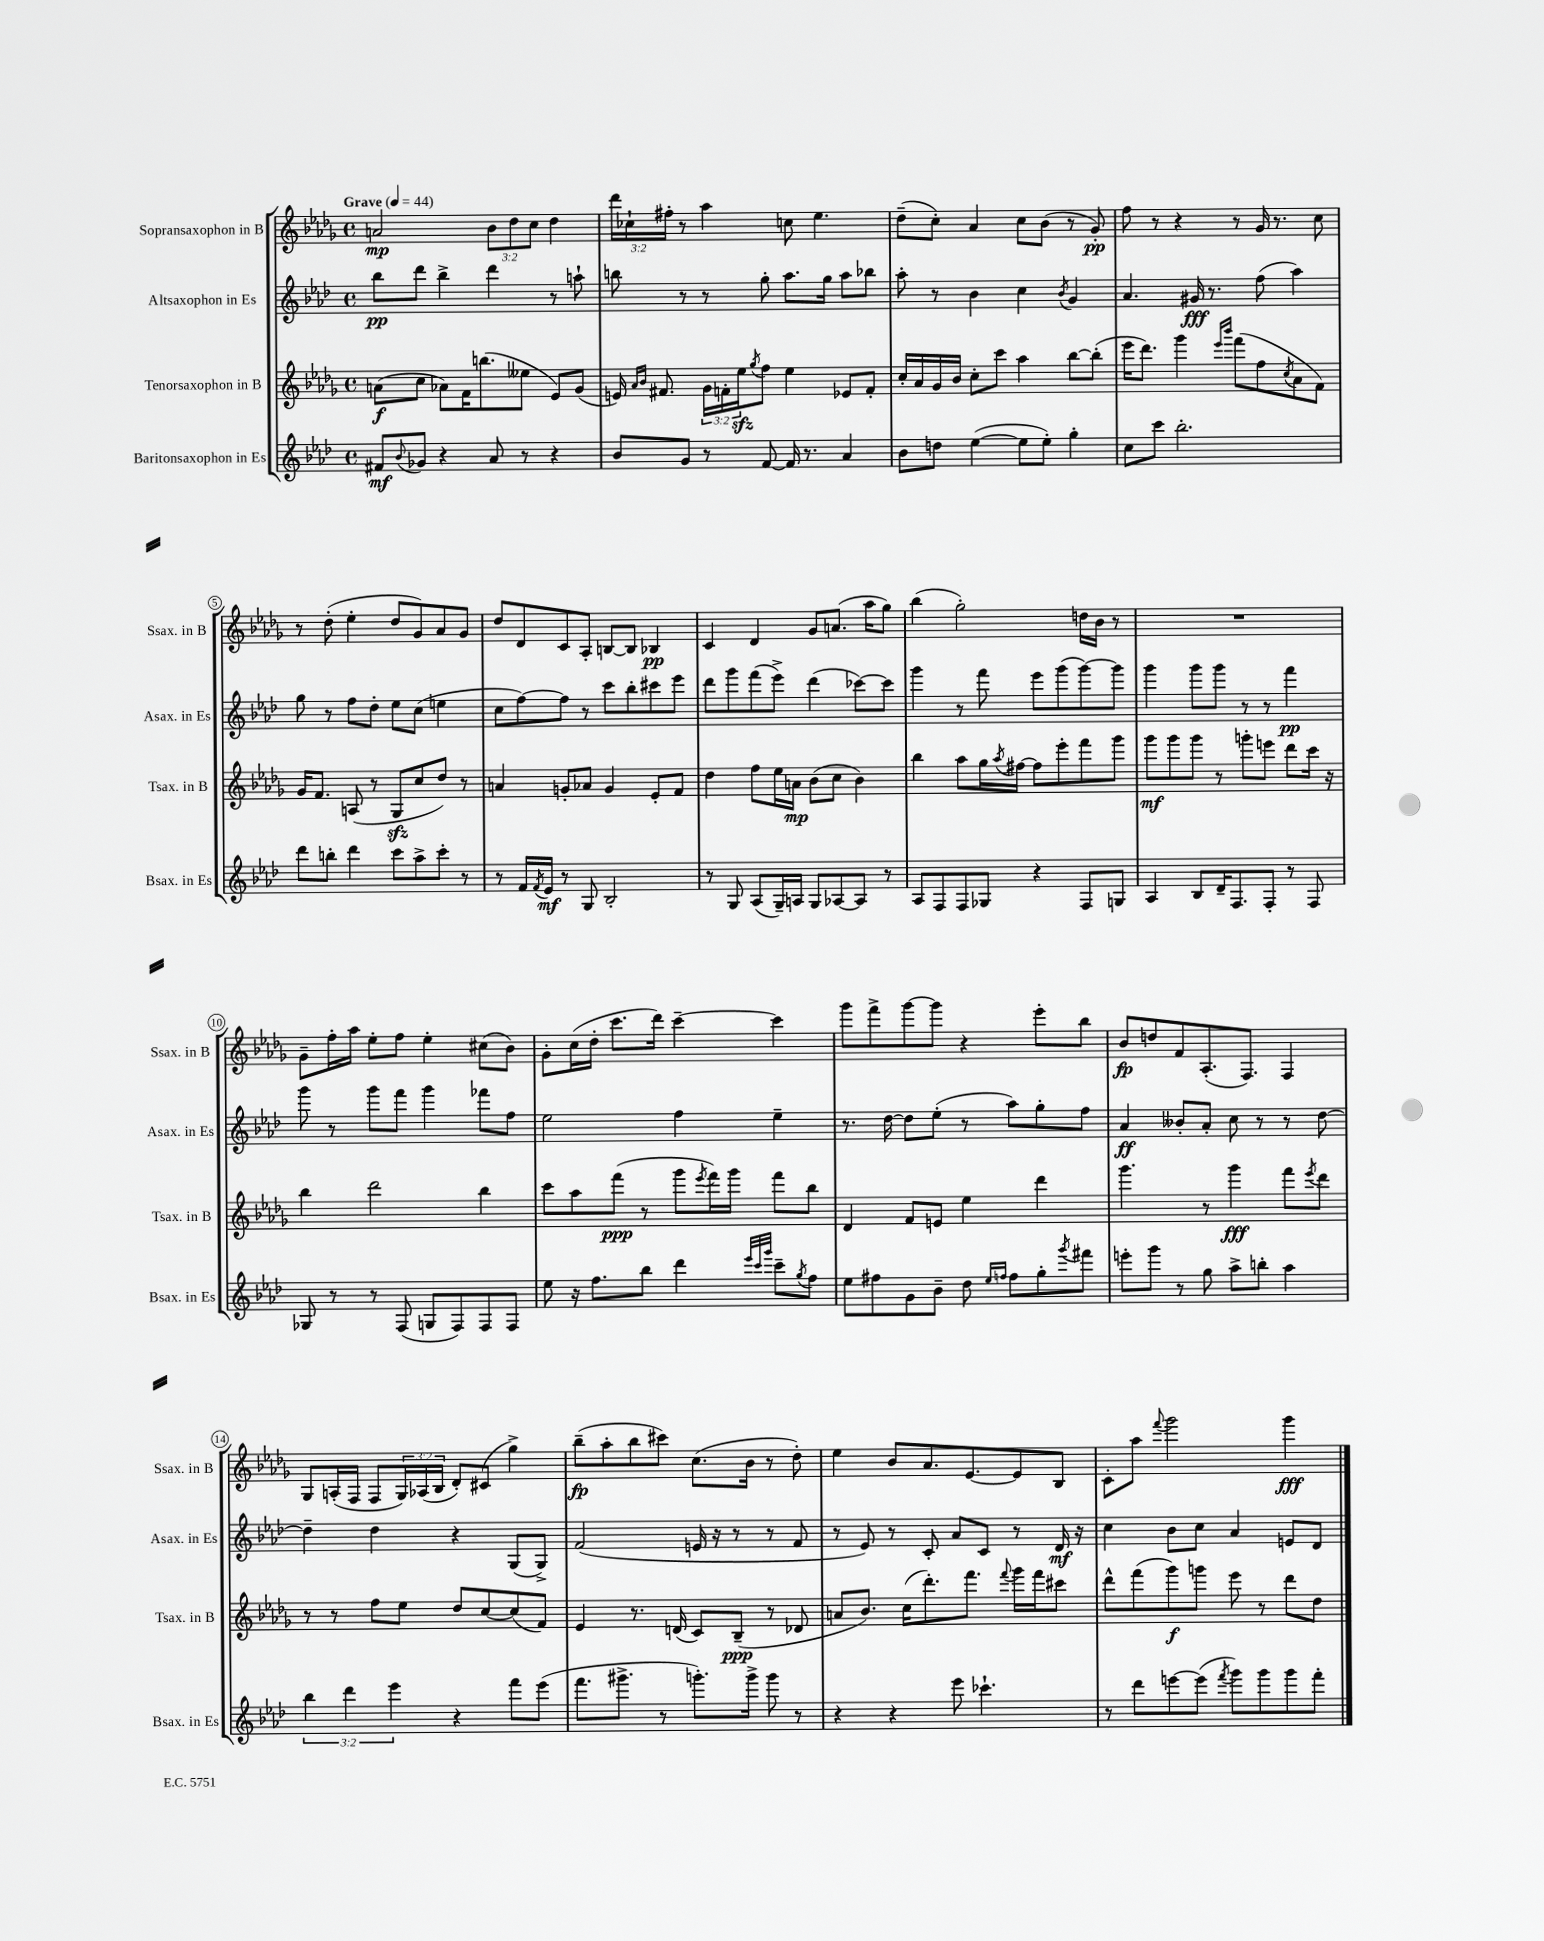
<<
\new StaffGroup <<
\new Staff = "s0" \with { instrumentName = "Sopransaxophon in B" shortInstrumentName = "Ssax. in B" } {
    \clef treble \key des \major \defaultTimeSignature \time 4/4 \override Staff.TupletNumber.text = #tuplet-number::calc-fraction-text \tempo "Grave" 4 = 44
    a'2\mp \tuplet 3/2 { bes'8 des''8 c''8 } des''4 |
    \tuplet 3/2 { des'''16 ces''16-! fis''16-. } r8 aes''4 c''8 ees''4. |
    des''8--( c''8-.) aes'4 c''8 bes'8( r8 ges'8-.\pp) |
    f''8 r8 r4 r8 ges'16 r8. c''8 |
    r8 des''8-.( ees''4-. des''8 ges'8) aes'8 ges'8 |
    des''8 des'8 c'8 aes8-. b8~ b8 bes4\pp |
    c'4 des'4 ges'8 a'8.( aes''16 ges''8) |
    bes''4( ges''2-.) d''16 bes'16 r8 |
    R1 |
    ges'8-- f''16-. aes''16 ees''8-. f''8 ees''4-. cis''8( bes'8) |
    ges'8-. c''16( des''16-. c'''8. des'''16) c'''4~-- c'''4 |
    ges'''8 f'''8-> ges'''8~ ges'''8 r4 ees'''8-. bes''8 |
    bes'8\fp d''8 f'8 aes8.-.( f8.) f4 |
    ges8 a16-.( f16 f8 \tuplet 3/2 { ges16) aes16( bes16 } des'8-.) cis'8( ges''4->) |
    bes''8--\fp( aes''8-. bes''8 cis'''8) c''8.( bes'16 r8 des''8-.) |
    ees''4 bes'8 aes'8. ees'8.~ ees'8 bes8 |
    c'8-. aes''8 \appoggiatura { f'''8 } ges'''2 ges'''4\fff \bar "|." |
}
\new Staff = "s1" \with { instrumentName = "Altsaxophon in Es" shortInstrumentName = "Asax. in Es" } {
    \clef treble \key aes \major \defaultTimeSignature \time 4/4
    bes''8\pp des'''8 bes''4-> des'''4 r8 a''8-! |
    b''8 r8 r8 g''8-. aes''8. g''16 aes''8 bes''8 |
    aes''8-. r8 bes'4 c''4 \acciaccatura { bes'8 } g'4 |
    aes'4. gis'16\fff r8. f''8( aes''4) |
    g''8 r8 f''8 des''8-. ees''8 c''8( e''4 |
    c''8 f''8~) f''8 r8 c'''8 bes''8-. cis'''8 ees'''8 |
    des'''8 g'''8 f'''8( ees'''8->) des'''4( ces'''8~) ces'''8 |
    g'''4 r8 f'''8 ees'''8 g'''8( g'''8~) g'''8 |
    g'''4 g'''8 g'''8 r8 r8 f'''4\pp |
    g'''8 r8 g'''8 f'''8 g'''4 fes'''8 f''8 |
    ees''2 f''4 ees''4-- |
    r8. des''16~ des''8 ees''8-.( r8 aes''8) g''8-. f''8 |
    aes'4\ff beses'8-. aes'8-. c''8 r8 r8 des''8~ |
    des''4-- des''4 r4 g8( g8->) |
    f'2( e'16 r16 r8 r8 f'8 |
    r8 ees'8) r8 c'8-. aes'8 c'8 r8 des'16\mf r16 |
    c''4 bes'8 c''8 aes'4 e'8 des'8 \bar "|." |
}
\new Staff = "s2" \with { instrumentName = "Tenorsaxophon in B" shortInstrumentName = "Tsax. in B" } {
    \clef treble \key des \major \defaultTimeSignature \time 4/4 \override Staff.TupletNumber.text = #tuplet-number::calc-fraction-text
    a'8\f( c''8 aes'8) f'16 b''8.( eeses''8 ees'8) ges'8( |
    e'16) \grace { aes'16 bes'16 } fis'8. \tuplet 3/2 { ges'16 f'16-. ees''16\sfz } \acciaccatura { ges''8 } f''8 ees''4 ees'8 f'8-. |
    c''16-. aes'16 ges'16 bes'16 c''8-. c'''8 aes''4 bes''8~ bes''8-.( |
    ees'''16 des'''8.) ges'''4 \grace { ees'''16 bes'''16 } f'''8( f''8 \acciaccatura { c''8 } aes'8 f'8) |
    ges'16 f'8. a8( r8 ges8\sfz c''8 des''8) r8 |
    a'4 g'8-. aes'8 g'4 ees'8-. f'8 |
    des''4 f''8 ees''16 a'16\mp bes'8( c''8 bes'4) |
    bes''4 aes''8 ges''16 \acciaccatura { aes''8 } fis''16~ fis''8 ees'''8-. f'''8 ges'''8 |
    ges'''8\mf ges'''8 ges'''8 r8 g'''8-. e'''8 des'''8 c'''16 r16 |
    bes''4 des'''2 bes''4 |
    c'''8 aes''8 f'''8\ppp( r8 ges'''8 \acciaccatura { ees'''8 } f'''16) ges'''16 f'''8 bes''8 |
    des'4 f'8 e'8 ees''4 des'''4 |
    ges'''4. r8 ges'''4\fff f'''8 \acciaccatura { ees'''8 } des'''8 |
    r8 r8 f''8 ees''8 des''8 c''8~ c''8( f'8) |
    ees'4 r8. d'16( c'8) bes8--\ppp( r8 des'8 |
    a'8 bes'8.) c''16( des'''8.-.) f'''8. \appoggiatura { f'''8 } ges'''16 f'''16 cis'''8 |
    des'''8-^ f'''8( ges'''8\f) g'''8 ees'''8 r8 des'''8 des''8 \bar "|." |
}
\new Staff = "s3" \with { instrumentName = "Baritonsaxophon in Es" shortInstrumentName = "Bsax. in Es" } {
    \clef treble \key aes \major \defaultTimeSignature \time 4/4 \override Staff.TupletNumber.text = #tuplet-number::calc-fraction-text
    fis'8\mf \appoggiatura { bes'8 } ges'8 r4 aes'8 r8 r4 |
    bes'8 g'8 r8 f'8~ f'16 r8. aes'4 |
    bes'8 d''8 ees''4~( ees''8 ees''8-.) g''4-. |
    c''8 c'''8 bes''2.-. |
    des'''8 b''8-. des'''4 c'''8 aes''8-> c'''8-. r8 |
    r8 f'16 \acciaccatura { f'8 } ees'16\mf r8 g8 bes2-. |
    r8 g8 aes8( g16--) a16 g8 aes8~ aes8 r8 |
    aes8 f8 f8 ges8 r4 f8 g8 |
    aes4 bes8 des'16-- f8. f8-. r8 f8 |
    ges8 r8 r8 f8( g8 f8) f8 f8 |
    ees''8 r16 f''8. bes''8 des'''4 \grace { ees'''32 c'''32 g'''32 } c'''8-- \acciaccatura { g''8 } f''8 |
    ees''8 fis''8 g'8 bes'8-- des''8 \grace { ees''16 f''16 } f''8 g''8-. \acciaccatura { g'''8 } fis'''8 |
    e'''8-. g'''8 r8 g''8 aes''8-> b''8-. aes''4 |
    \tuplet 3/2 { bes''4 des'''4 ees'''4 } r4 f'''8 ees'''8( |
    f'''8. gis'''8.-> r8 g'''8.-.) g'''16-> g'''8 r8 |
    r4 r4 ees'''8 ces'''4.-! |
    r8 des'''8 e'''8~ e'''8( \acciaccatura { f'''8 } g'''8) g'''8 g'''8 f'''8-. \bar "|." |
}
>>
>>
\layout { \context { \Score \override BarNumber.stencil = #(make-stencil-circler 0.1 0.3 ly:text-interface::print) } }
